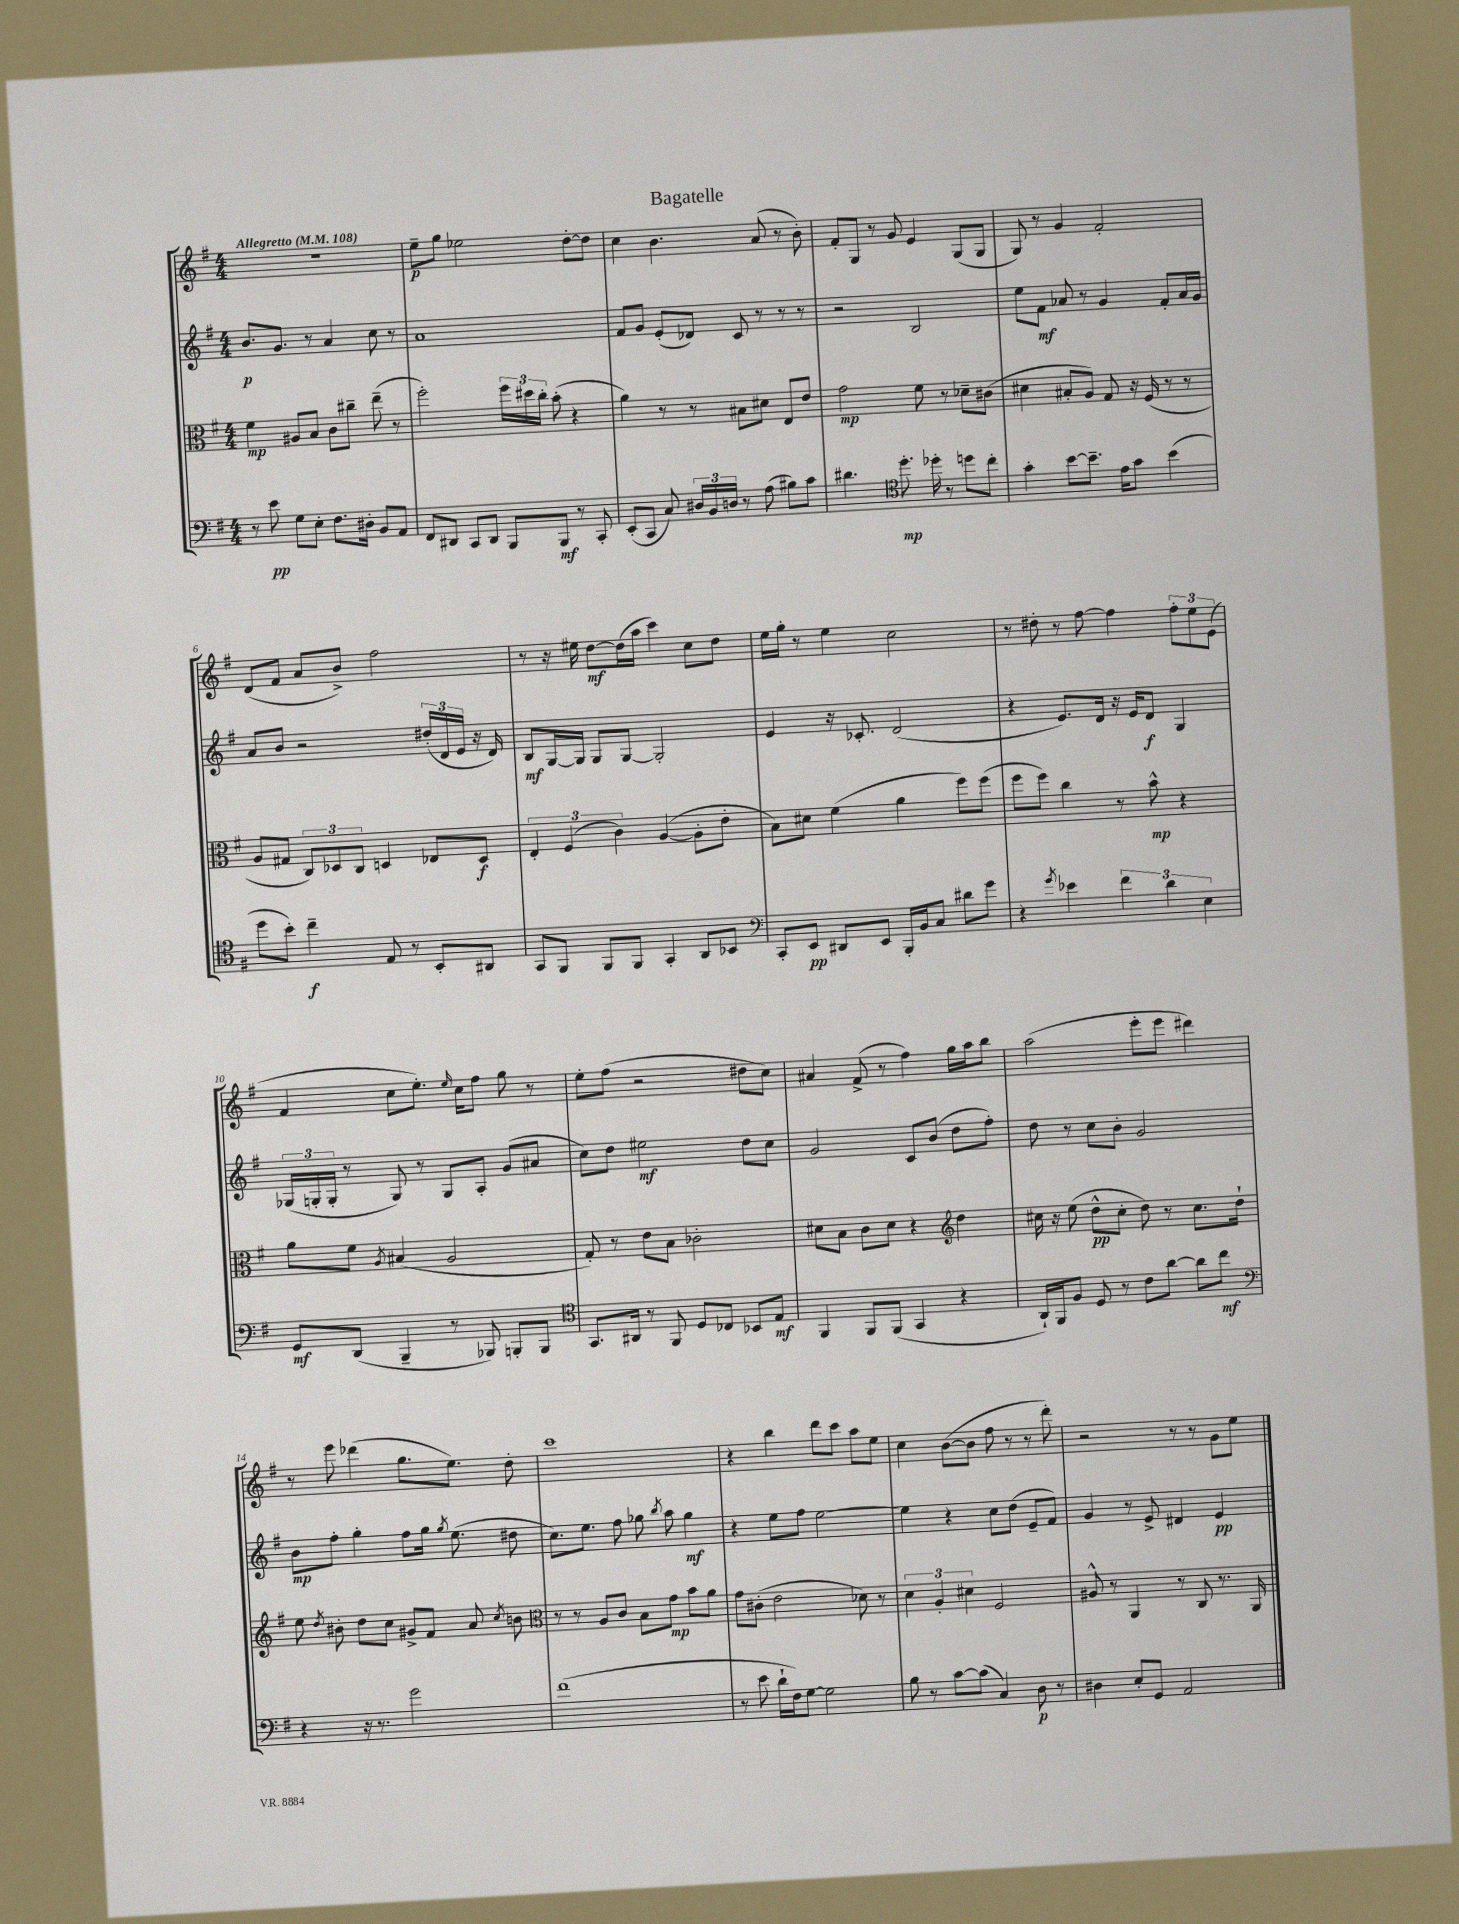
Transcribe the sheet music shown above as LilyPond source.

\header { title = "Bagatelle" }
<<
\new StaffGroup <<
\new Staff = "s0" {
    \clef treble \key g \major \numericTimeSignature \time 4/4 \tempo "Allegretto" 4 = 108
    \autoBeamOff R1 |
    e''8[--\p g''8] ees''2 d''8[~-. d''8] |
    c''4 b'4. a'8( r8 b'8-.) |
    fis'8[-. g8] r8 g'8 e'4 g8[( g8] |
    g8) r8 g'4 fis'2-. |
    d'8[( fis'8] a'8[ b'8]->) fis''2 |
    r8 r16 eis''16 d''8[~\mf d''16( a''16] c'''4) c''8[ d''8] |
    e''16[ g''16]-. r8 e''4 c''2 |
    r8 dis''8-. r8 fis''8~ fis''4 \tuplet 3/2 { fis''8[-. e''8 e'8]( } |
    fis'4 c''8[ e''8.]-.) \grace { e''16 } c''16[ fis''8] g''8 r8 |
    e''8[-. fis''8]( r2 dis''8[ c''8]) |
    ais'4 fis'8->( r8 fis''4) g''16[ a''16 b''8] |
    a''2( e'''8[-. e'''8] dis'''4) |
    r8 e'''8 des'''4( g''8.[ e''8.]) d''8-. |
    c'''1 |
    r4 b''4 d'''8[ c'''8] a''8[ e''8] |
    c''4 b'8[~( b'8] fis''8 r8 r8 d'''8-.) |
    r2 r8 r8 g'8[ e''8] \bar "|." |
}
\new Staff = "s1" {
    \clef treble \key g \major \numericTimeSignature \time 4/4
    \autoBeamOff b'8.[\p g'8.] r8 a'4 c''8 r8 |
    a'1 |
    fis'8[ g'8] e'8[-.( des'8]) c'8 r8 r8 r8 |
    r2 b2 |
    e''8[ fis'8]\mf aes'8 r8 g'4 fis'8[-. aes'16 g'16] |
    a'8[ b'8] r2 \tuplet 3/2 { dis''16[-.( d'16 e'16] } r16 d'16) |
    b8[\mf g16~ g16] g8[ g8]~ g2-. |
    e'4 r16 ces'8.-. d'2( |
    r4 e'8.[) d'16] r16 e'16[ d'8]\f g4 |
    \tuplet 3/2 { ges16[( g16-. g16]-. } r8 g8) r8 g8[ a8]-. g'8[( ais'8] |
    c''8[) d''8] eis''2\mf d''8[ c''8] |
    g'2 c'8[ b'8]( d''8[ fis''8]-.) |
    d''8 r8 c''8[ b'8]-. g'2 |
    b'8[\mp fis''8]-. g''4-. fis''8[ g''16] \acciaccatura { g''8 } e''8.( dis''8 |
    c''8.[) e''8.] fis''8 ges''8 \acciaccatura { b''8 } a''8 ges''4\mf |
    r4 e''8[ fis''8] e''2~ |
    e''4 r4 c''8[ d''8]( e'8[-- fis'8]) |
    g'4 r8 e'8-> dis'4 e'4\pp \bar "|." |
}
\new Staff = "s2" {
    \clef alto \key g \major \numericTimeSignature \time 4/4
    \autoBeamOff fis'4\mp ais8[ b8] c'8[ cis''8]-- e''8--( r8 |
    fis''2-.) \tuplet 3/2 { fis''16[ dis''16 c''16]-. } b'8-.( r4 |
    a'4) r8 r8 bis8[ dis'8] e8[ e'8] |
    g'2\mp fis'8 r8 des'8[-- cis'8]( |
    dis'4 bis8[-. a8]) g8 r16 fis16( r8 r8 |
    a8[ gis8] \tuplet 3/2 { c8[) des8 c8] } d4 ees8[ d8]\f |
    \tuplet 3/2 { e4-. fis4( c'4) } a4~( a8[-. e'8]-. |
    b8[) dis'8] fis'4( a'4 fis''8[) fis''8]( |
    fis''8[ fis''8]) c''4 r8 b'8-^\mp r4 |
    a'8[ fis'8] \acciaccatura { a8 } bis4( a2 |
    g8-.) r8 e'8[ b8] ces'2-. |
    dis'8[ b8] c'8[ dis'8] r4 \clef treble d''4 |
    cis''16 r16 e''8( d''8[-^\pp cis''8]-. d''8) r8 cis''8.[ d''16]-! |
    e''8 \acciaccatura { d''8 } bis'8-. d''8[ c''8] gis'8[-> fis'8] a'8 \acciaccatura { c''8 } b'8 |
    \clef alto r8 r8 a8[ c'8] b8[ g'8]\mp b'8[ a'8] |
    g'8[ cis'8]-.( e'2 des'8) r8 |
    \tuplet 3/2 { d'4 a4-. dis'4 } fis2 |
    ais8-^ r8 a,4 r8 c8 r8. a,16 \bar "|." |
}
\new Staff = "s3" {
    \clef bass \key g \major \numericTimeSignature \time 4/4
    \autoBeamOff r8 e'8\pp g8[ e8]-. fis8.[ dis16]-. b,8[ a,8] |
    fis,8[ dis,8] c,8[ dis,8] b,,8[ b,,8]\mf r8 c,8-. |
    e,8[-.( c,8] c8) \tuplet 3/2 { dis16[ b,16 d16] } r8 a8( bis8[) c'8] |
    dis'4. \clef tenor d''8.-.\mp des''16-. r8 d''8[ c''8]-. |
    g'4-. b'8[~ b'8.]-- e'16[ g'8] b'4( |
    d''8[ b'8]-.) c''4--\f e8 r8 b,8[-. ais,8] |
    g,8[ fis,8] fis,8[ fis,8] g,4-. a,8[ bes,8] |
    \clef bass c,8[-. e,8]\pp dis,8[ e,8] b,,16[-. b,16 c8] dis'8[ g'8] |
    r4 \acciaccatura { g'8 } ees'4 \tuplet 3/2 { fis'4 d'4 e4 } |
    g,8[\mf d,8]( b,,4-- r8 bes,,8) b,,8[-. b,,8] |
    \clef tenor g,8.[ ais,16] r8 fis,8 d8[ ces8] bes,8[ e8]\mf |
    fis,4 fis,8[ fis,8]( g,4 r4 |
    a,16[-!) fis,16 fis8] d8 r8 c'8[ a'8]~ a'8[ c''8]\mf |
    \clef bass r4 r16 r8. g'2 |
    fis'1( |
    r8 e'8 d'16[-! fis16) g8]~ g2 |
    b8 r8 c'8[~ c'8]( c4) d8\p r8 |
    dis4 e8[-. g,8] a,2 \bar "|." |
}
>>
>>
